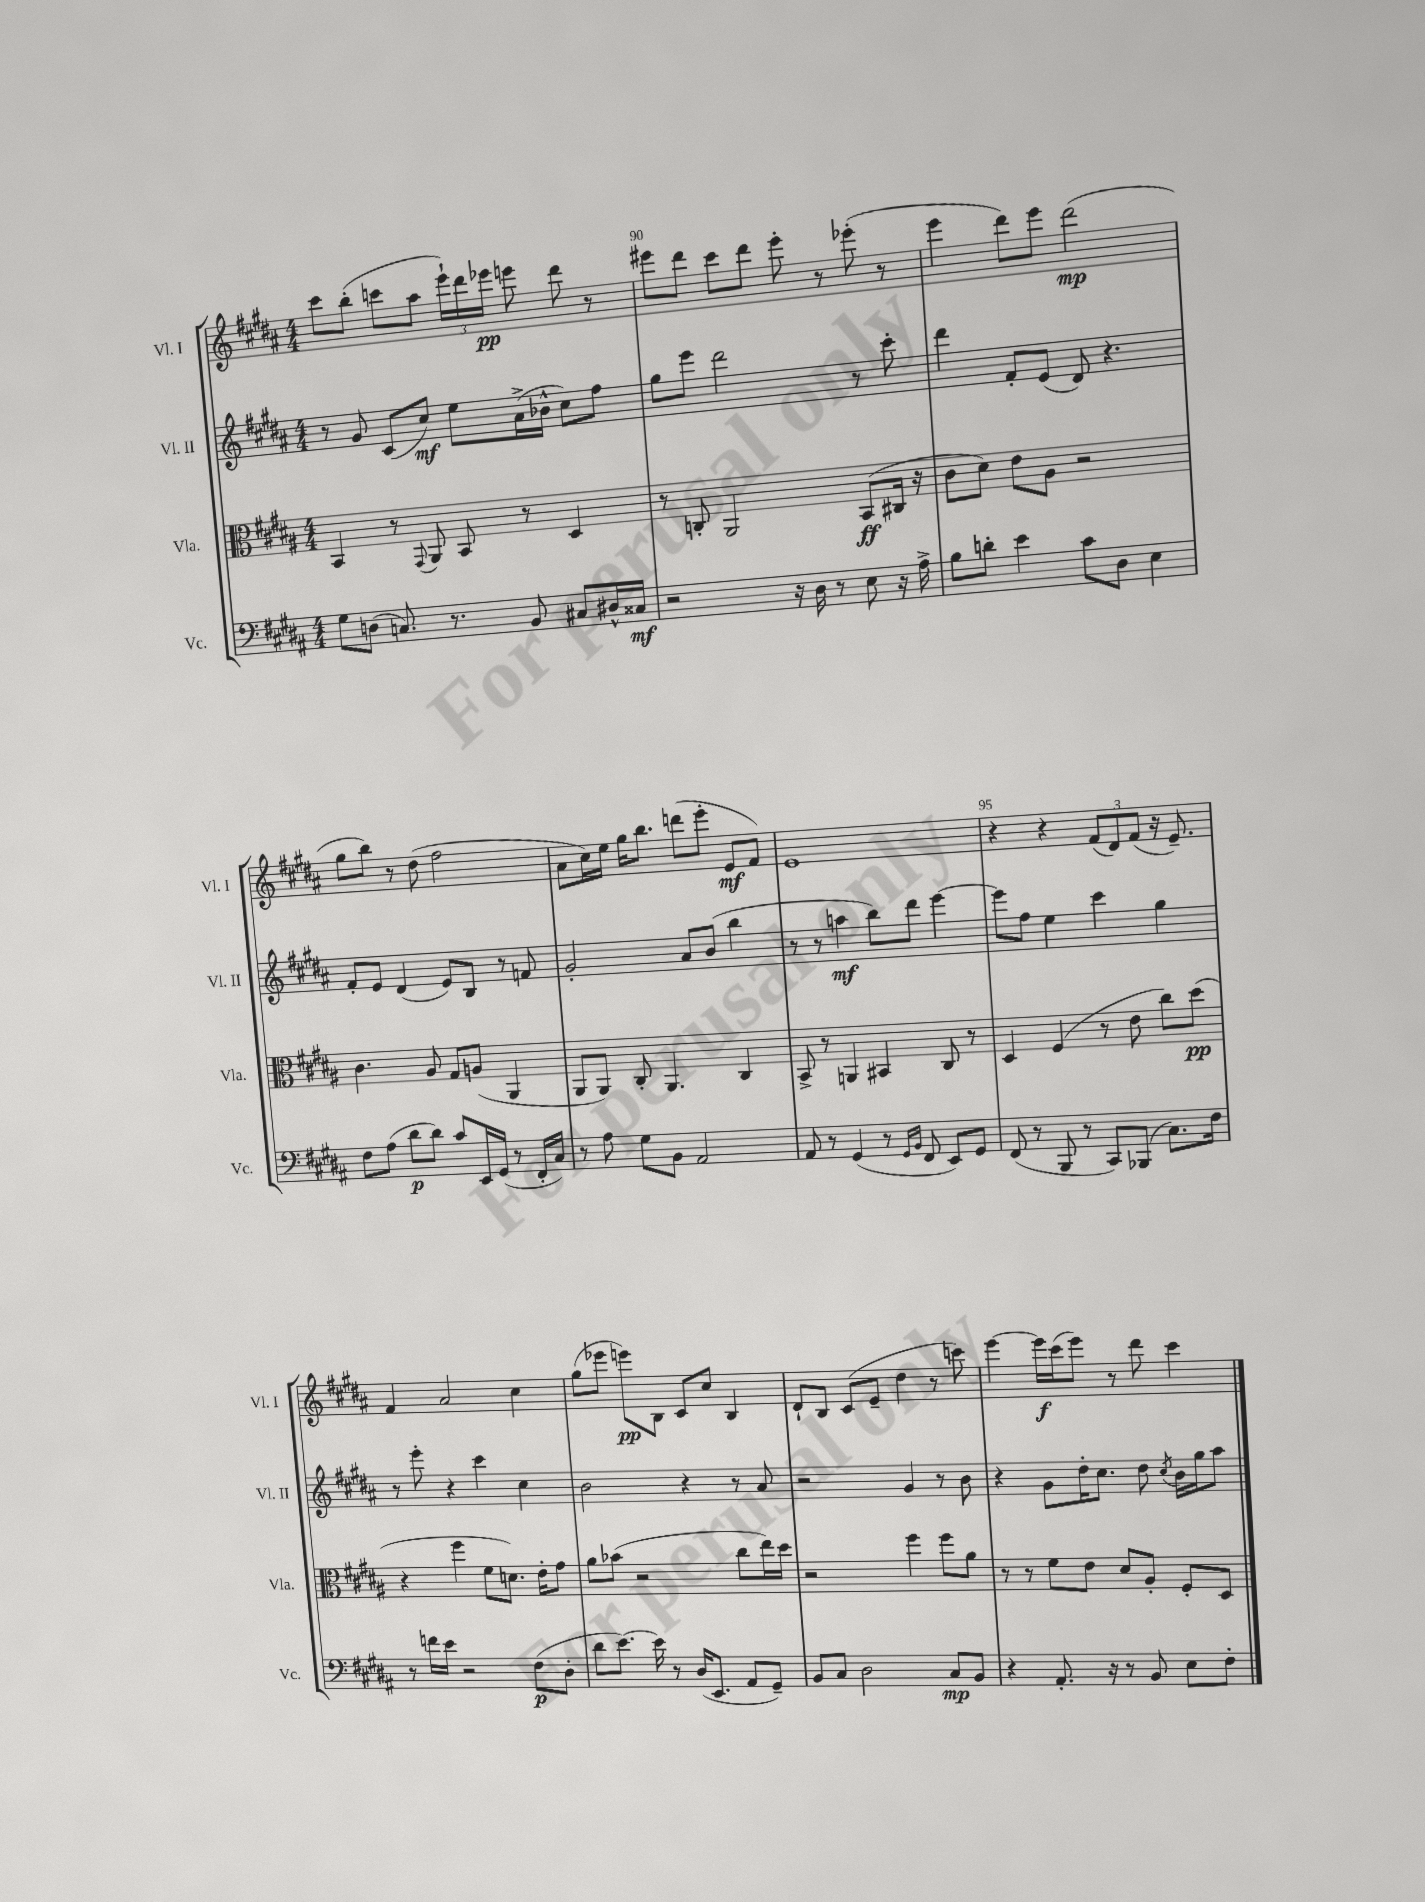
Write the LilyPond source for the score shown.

<<
\new StaffGroup <<
\new Staff = "s0" \with { instrumentName = "Vl. I" shortInstrumentName = "Vl. I" } {
    \clef treble \key b \major \numericTimeSignature \time 4/4
    \autoBeamOff cis'''8[ b''8]-.( c'''8[ ais''8] \tuplet 3/2 { e'''16[-!) dis'''16 ees'''16]\pp } e'''8 dis'''8 r8 |
    eis'''8[ dis'''8] cis'''8[ dis'''8] eis'''8-. r8 ees'''8-.( r8 |
    e'''4 dis'''8[) e'''8] dis'''2\mp( |
    gis''8[ b''8]) r8 dis''8( fis''2 |
    ais'8[ cis''16) e''16] gis''16[ b''8.] d'''8[( e'''8]-. e'8[\mf fis'8]) |
    e'1 |
    r4 r4 \tuplet 3/2 { fis'8[( dis'8) fis'8]( } r16 e'8.--) |
    fis'4 ais'2 cis''4 |
    gis''8[( ees'''8] e'''8[\pp) b8] cis'8[ cis''8] b4 |
    dis'8[-! b8] cis'8[( e'8]-- dis''4 r8 c'''8) |
    e'''4~ e'''16[\f cis'''16( e'''8]) r8 dis'''8 cis'''4 \bar "|." |
}
\new Staff = "s1" \with { instrumentName = "Vl. II" shortInstrumentName = "Vl. II" } {
    \clef treble \key b \major \numericTimeSignature \time 4/4
    \autoBeamOff r8 gis'8 cis'8[( cis''8]\mf) e''8[ ais'16->( bes'16]-^ cis''8[) fis''8] |
    gis''8[ e'''8] dis'''2 r8 cis'''8-. |
    dis'''4 fis'8[-. e'8]( dis'8) r4. |
    fis'8[-. e'8] dis'4( e'8[) b8] r8 f'8 |
    gis'2-. ais'8[ b'8]( b''4 |
    r8 r8 a''4\mf b''8[) dis'''8] e'''4~ |
    e'''8[ fis''8] e''4 cis'''4 gis''4 |
    r8 e'''8-. r4 cis'''4 cis''4 |
    b'2 r4 r8 ais'8 |
    r2 gis'4 r8 b'8 |
    r4 gis'8[ dis''16-. cis''8.] dis''8 \acciaccatura { cis''8 } b'16[ gis''16 ais''8] \bar "|." |
}
\new Staff = "s2" \with { instrumentName = "Vla." shortInstrumentName = "Vla." } {
    \clef alto \key b \major \numericTimeSignature \time 4/4
    \autoBeamOff b,4 r8 \appoggiatura { gis,8 } ais,8 b,8 r8 dis4 |
    r8 c8-. ais,2 b,8[\ff( cis16] r16 |
    cis'8[ dis'8]) e'8[ ais8] r2 |
    cis'4. ais8 gis8[ a8]( ais,4 |
    ais,8[ ais,8]) cis8-. ais,4. cis4 |
    b,8-> r8 a,4 bis,4 cis8 r8 |
    dis4 fis4( r8 e'8 cis''8[) dis''8]\pp( |
    r4 fis''4 fis'8[ d'8.]) e'16[-. gis'8] |
    ais'8[ bes'8]( r2 cis''8[ e''16) dis''16] |
    r2 fis''4 fis''8[ ais'8] |
    r8 r8 fis'8[ e'8] dis'8[ ais8]-. fis8[-. dis8] \bar "|." |
}
\new Staff = "s3" \with { instrumentName = "Vc." shortInstrumentName = "Vc." } {
    \clef bass \key b \major \numericTimeSignature \time 4/4
    \autoBeamOff gis8[ d8]( c8.) r8. b,8 cis8[ dis16-^ cisis16]\mf |
    r2 r16 dis16 r8 e8 r16 ais16-> |
    b8[ d'8]-. e'4 cis'8[ dis8] e4 |
    fis8[ ais8]( dis'8[\p dis'8]) cis'8[ e,16 gis,16]( r8 fis,16[-. cis16]) |
    r8 ais8 gis8[ b,8] ais,2 |
    ais,8 r8 gis,4( r8 \grace { gis,16[ b,16] } fis,8 e,8[) gis,8] |
    fis,8( r8 b,,8 r8 cis,8[) bes,,8]( cis8.[) fis16] |
    r8 f'16[ e'16] r2 fis8[\p( dis8]-. |
    dis'8[ e'8.]~) e'16 r8 dis16[( e,8.] ais,8[ gis,8]--) |
    b,8[ cis8] dis2 cis8[\mp b,8] |
    r4 ais,8.-. r16 r8 b,8 e8[ fis8]-. \bar "|." |
}
>>
>>
\layout { \context { \Score currentBarNumber = #89 \override BarNumber.break-visibility = ##(#f #t #t) barNumberVisibility = #(every-nth-bar-number-visible 5) } }
